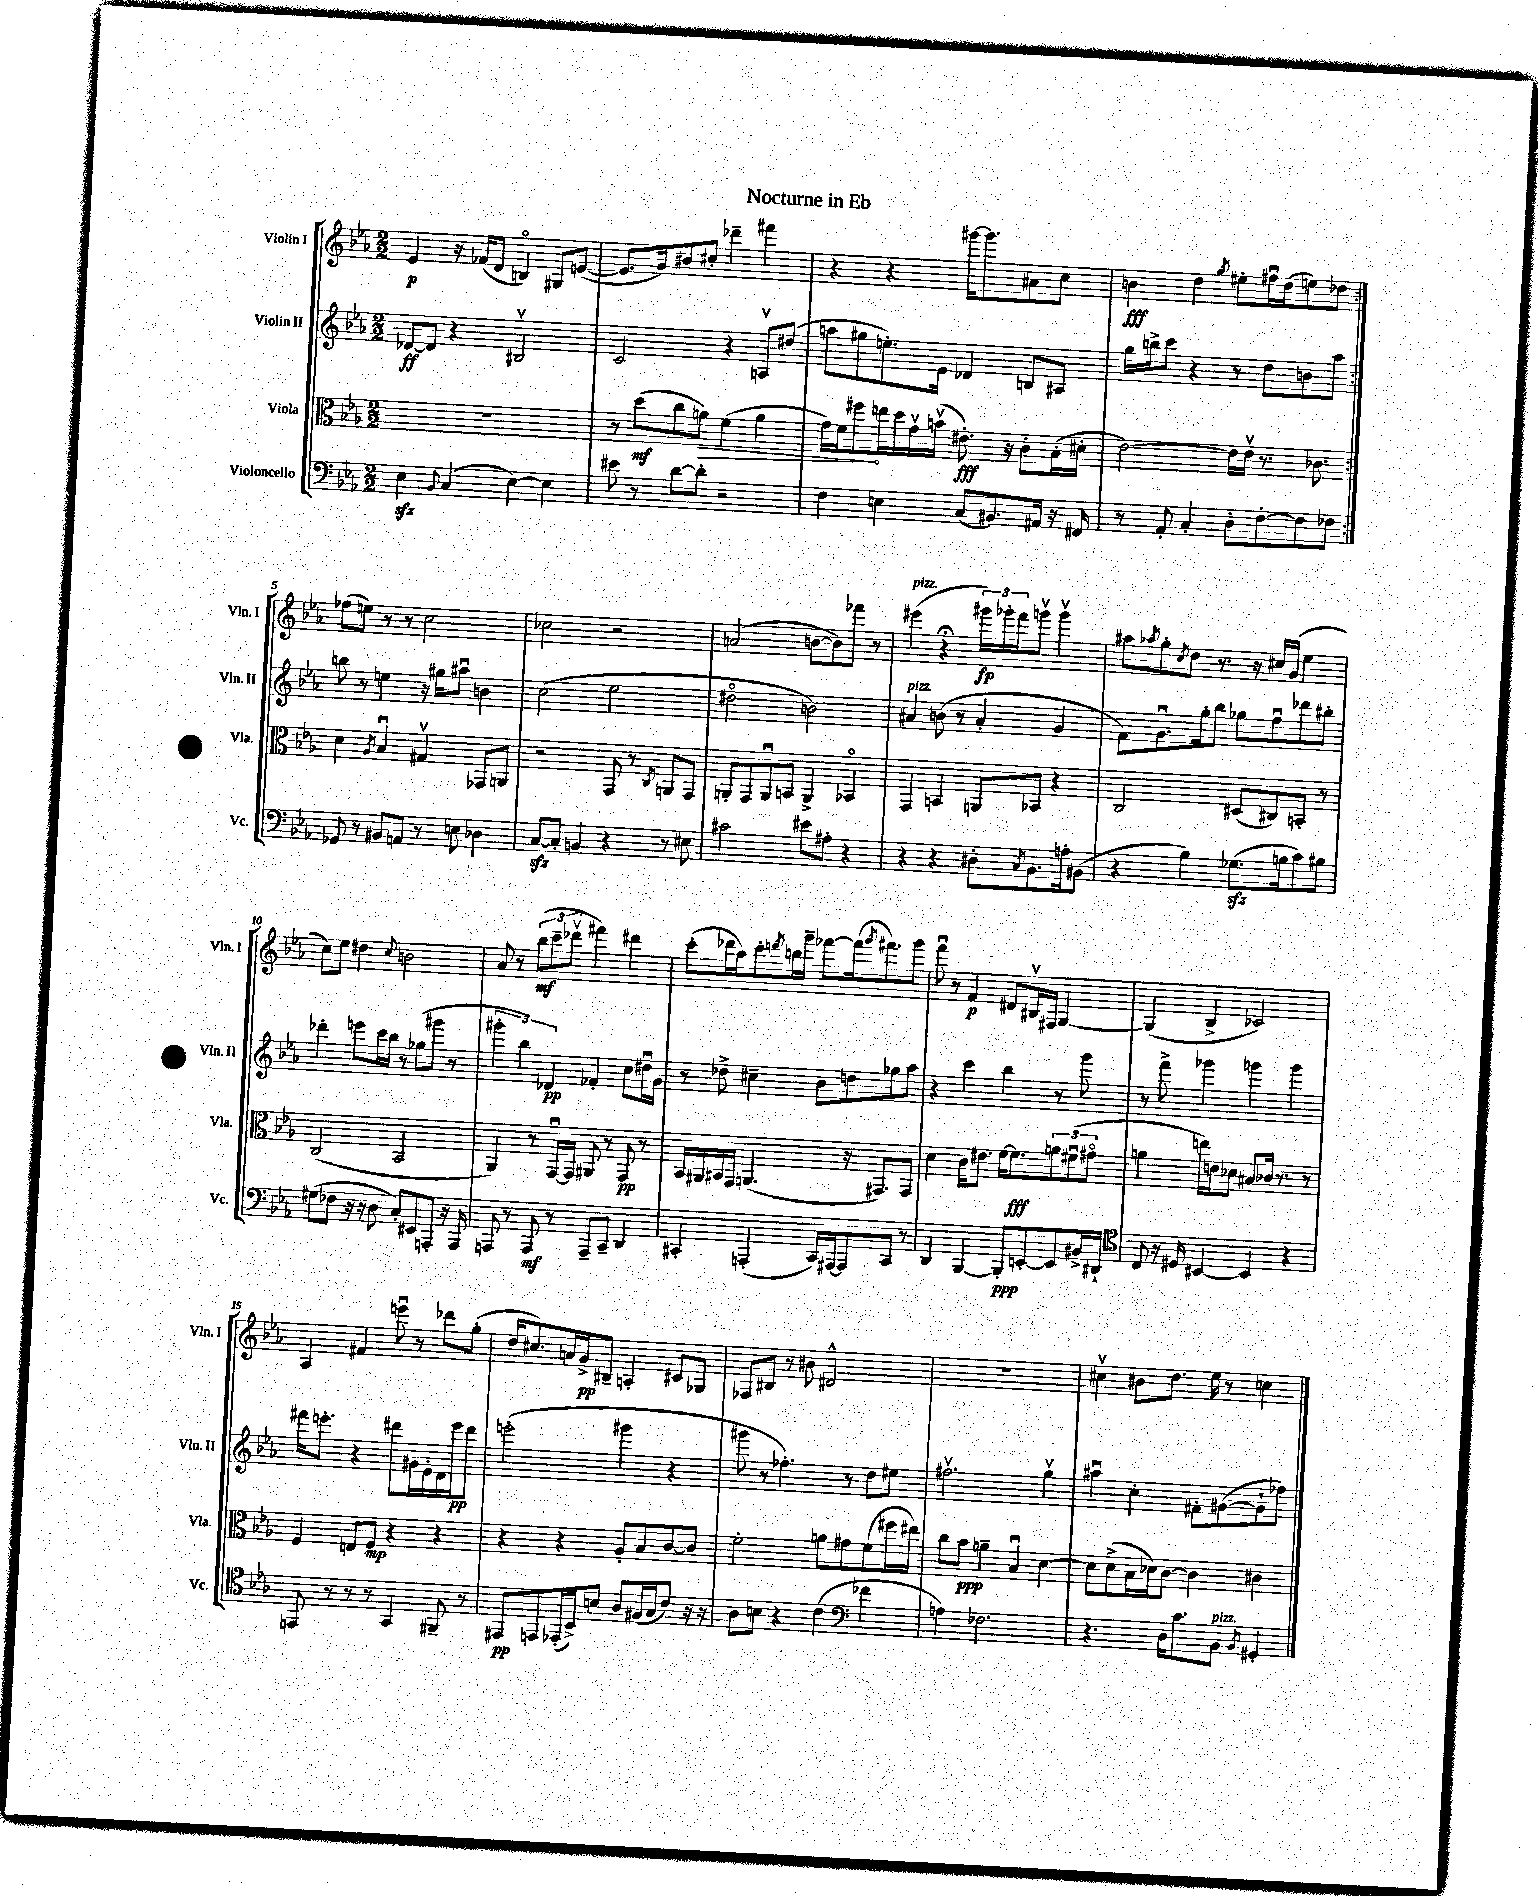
\header { title = "Nocturne in Eb" }
<<
\new StaffGroup <<
\new Staff = "s0" \with { instrumentName = "Violin I" shortInstrumentName = "Vln. I" } {
    \clef treble \key ees \major \numericTimeSignature \time 2/2
    \repeat volta 2 { ees'4\p r16 fes'16( d'8 b4\flageolet) gis8 e'8~( |
    e'8. g'16) bis'8 cis''8-. des'''4-- fis'''4 |
    r4 r4 gis'''16~ gis'''8. ais'8 c''8 |
    b'4\fff d''4 \acciaccatura { g''8 } eis''8-. fis''16\downbow d''16( e''8) des''8 | }
    fes''8( e''8) r8 r8 c''2 |
    ces''2 r2 |
    a'2( b'8~ b'8) fes'''8 r8 |
    eis'''4^\markup { \italic "pizz." }( r4\fermata \tuplet 3/2 { gis'''16\fp) ges'''16-. f'''16 } g'''8\upbow g'''4\upbow |
    ais''8 \acciaccatura { aes''8 } g''8-. \acciaccatura { c''8 } d''8 r8. r16 cis''16 g'16( ees''4 |
    c''8) ees''8 dis''4 \appoggiatura { c''8 } b'2 |
    aes'8 r8 \tuplet 3/2 { bes''8\mf( c'''8-- des'''8\upbow } fis'''4) dis'''4 |
    c'''8-.( des'''16 aes''16) c'''8-. \acciaccatura { d'''8 } b''16 g'''16-- fes'''8~ fes'''16( \acciaccatura { g'''8 } fis'''8.) g'''8 |
    f'''8\downbow r8 f'4\p dis'8 bis16\upbow fis16 g4~ |
    g4( bes4-> ces'2) |
    aes4 fis'4 e'''8\downbow r8 des'''8 g''8-.( |
    d''16 cis''8.) a'16 g'16->\pp bis8-- a4-. cis'8 ges8 |
    fes8 bis8 r8 bis'8 dis'2-^ |
    R1 |
    cis''4\upbow bis'8 d''8. ees''16 r8 c''4 \bar "|." |
}
\new Staff = "s1" \with { instrumentName = "Violin II" shortInstrumentName = "Vln. II" } {
    \clef treble \key ees \major \numericTimeSignature \time 2/2
    \repeat volta 2 { des'8~\ff des'8 r4 bis2\upbow |
    c'2 r4 a8\upbow dis''8( |
    a''8 gis''8 e''8.-.) ees'16 des'4 b8 ais8 |
    g''16 b''16-> c'''8 r4 r8 d''8 b'8 aes''8 | }
    b''8 r8 e''4 r16 gis''16 ais''8\downbow b'4 |
    c''2( ees''2 |
    dis''2\flageolet b'2) |
    ais'4^\markup { \italic "pizz." } b'8( r8 ais'4-. g'4 |
    f'8) g'8.\downbow g''16-. bes''8 ges''8 f''8\downbow des'''8 bis''8-. |
    des'''4-. e'''8 c'''16 bes''16 r8 ges''8( gis'''8 r8 |
    \tuplet 3/2 { gis'''4-. bes''4) des'4\pp } fes'4-. c''8 dis''16\downbow g'16 |
    r8 des''8-> cis''4-- bes'8 d''8 ges''8 aes''8 |
    r4 c'''4 bes''4 r8 g'''8 |
    r8 f'''8-> ges'''4 g'''4 g'''4 |
    fis'''16 e'''8.-. r4 dis'''8 gis'16 ees'16-. d'16 e'''16\pp dis'''8 |
    e'''2-.( gis'''4 r4 |
    gis'''8 r8 fes''4.-.) r8 d''8 eis''8 |
    fis''2.\upbow g''4\upbow |
    ais''4\downbow c''4-. fis'8-. gis'8~( gis'8-! fes''8) \bar "|." |
}
\new Staff = "s2" \with { instrumentName = "Viola" shortInstrumentName = "Vla." } {
    \clef alto \key ees \major \numericTimeSignature \time 2/2
    \repeat volta 2 { R1 |
    r8 d''8\mf( c''8 \once \override Hairpin.circled-tip = ##t a'8\>) f'4( a'4 |
    g'16) f'16 fis''8\! e''16 d''16 g'16\upbow b'16\upbow( eis'8.-.\fff) r16 c'8-. bes16-.( dis'16-. |
    ees'2~) ees'16 ees'16\upbow r8. ces'8. | }
    d'4 \acciaccatura { aes8 } bes4\downbow gis4\upbow ges,8 a,8 |
    r2 g,8 r8 \acciaccatura { c8 } a,8 g,8 |
    a,8-. g,8 a,8\downbow b,8 a,4-> bes,4\flageolet |
    g,4 b,4 a,8 bes,8 r4 |
    c2 dis8( cis8) b,8-. r8 |
    c2( bes,2 |
    aes,4) r8 g,16~\downbow g,16 ais,8 r8 g,8\pp r8 |
    bes,16 ais,16 bis,16 g,16 a,4.( r16 gis,8.) gis,8 |
    d'4 c'16 eis'8. f'16~ f'8.\fff \tuplet 3/2 { a'8 fis'8\downbow( gis'8\flageolet } |
    a'4 e''16) e'16 des'8 bis8 ces'16 r8. r8 |
    f4 e8 f8\mp r4 r4 |
    r4 r4 aes8-. bes8 c'8~ c'8 |
    f'2-. a'8 gis'8 f'8( fis''16 eis''16) |
    c''8 bes'8\ppp a'4-- bes4\downbow d'4~ |
    d'8 d'8->( bes16 des'16) c'8~ c'4 cis'4 \bar "|." |
}
\new Staff = "s3" \with { instrumentName = "Violoncello" shortInstrumentName = "Vc." } {
    \clef bass \key ees \major \numericTimeSignature \time 2/2
    \repeat volta 2 { ees4\sfz \appoggiatura { bes,8 } c4( ees4~) ees4 |
    eis'8 r8 d'8~ d'8-. r2 |
    f4 e4 c8( bis,8.) ais,16 r16 fis,16 |
    r8 aes,8-. c4-. d8-. f8~-. f8 fes8 | }
    ges,8 r8 bis,8 a,8 r8 e8 des4 |
    c8~\sfz c8-. b,4 r4 r8 eis8 |
    cis'2 eis'8 ais8-. r4 |
    r4 r4 dis8-. \acciaccatura { c8 } bes,8. a16-. bis,8( |
    r4 bes4) ges8.\sfz( b16 c'8) bis8 |
    gis8( fes8 r16 r16 d8 c8-.) eis,8 a,,8-. r16 a,,16 |
    a,,8 r8 a,,8\mf r8 a,,8-- c,8-- d,4 |
    cis,4-. a,,4-.( cis,16) ais,,16~ ais,,8 cis,8 r8 |
    d,4 bes,,4~ bes,,8-.\ppp e,8~-. e,8 bis,16-> dis,16-! |
    \clef tenor c8 r16 dis16 bis,4~ bis,4 r4 |
    e,8 r8 r8 r8 g,4 fis,8-- r8 |
    eis,8\pp e,8 ees,16-.( bes,16->) b8 aes8 fis16( g16 c'8) r16 r16 |
    aes8 b8 r4 c'4( \clef bass fes'4 |
    a4) fes2. |
    r4. d16 c'8. bes,8^\markup { \italic "pizz." } \acciaccatura { bes,8 } gis,4-. \bar "|." |
}
>>
>>
